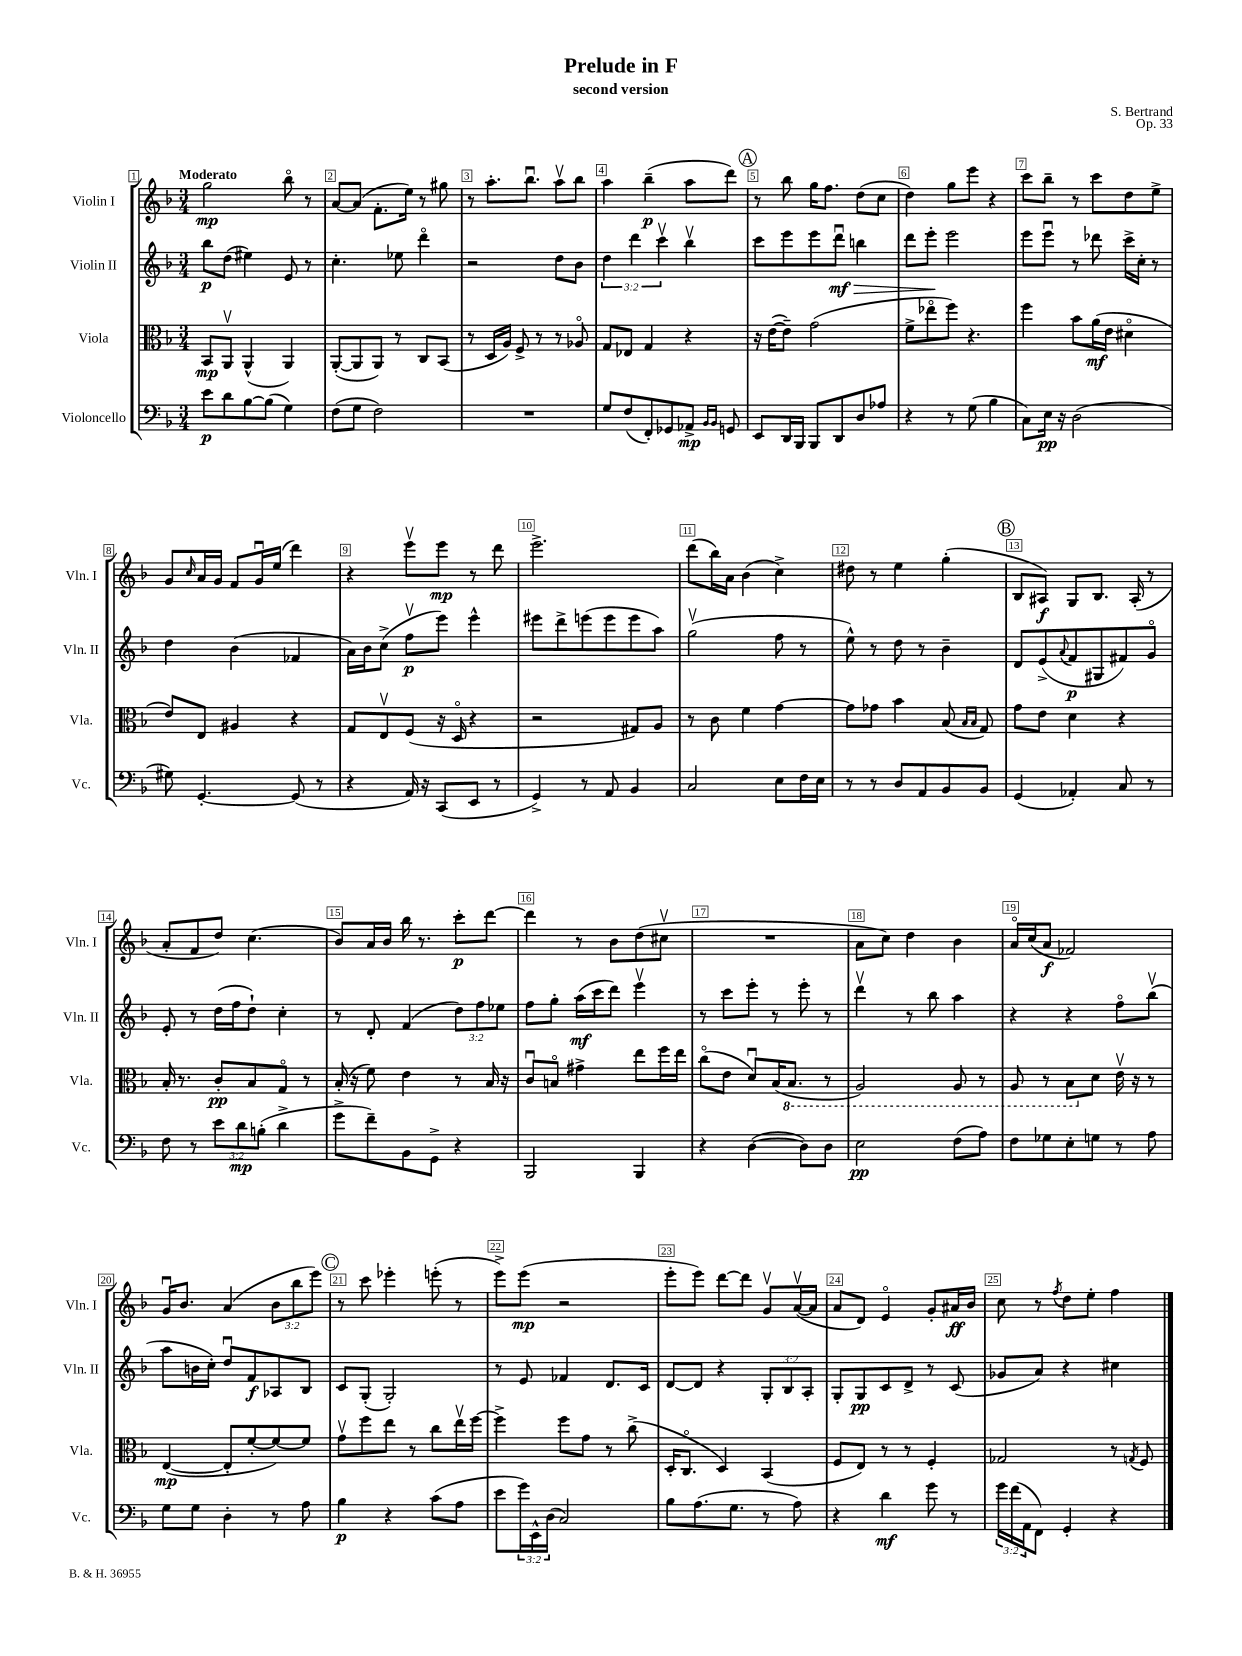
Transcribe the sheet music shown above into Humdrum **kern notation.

**kern	**dynam	**kern	**dynam	**kern	**dynam	**kern	**dynam
*part4	*part4	*part3	*part3	*part2	*part2	*part1	*part1
*staff4	*staff4	*staff3	*staff3	*staff2	*staff2	*staff1	*staff1
*I"Violoncello	*	*I"Viola	*	*I"Violin II	*	*I"Violin I	*
*I'Vc.	*	*I'Vla.	*	*I'Vln. II	*	*I'Vln. I	*
*clefF4	*	*clefC3	*	*clefG2	*	*clefG2	*
*k[b-]	*	*k[b-]	*	*k[b-]	*	*k[b-]	*
*M3/4	*	*M3/4	*	*M3/4	*	*M3/4	*
=1	=1	=1	=1	=1	=1	=1	=1
!	!	!	!	!	!	!LO:TX:a:B:t=Moderato	!
8e\L	p	8BB-/L	mp	8bb-\L	p	2gg\	mp
8d\	.	8AAv/J	.	(8dd\J	.	.	.
[8B-\	.	(4AA^^/	.	4ee#X\)	.	.	.
(8B-\J]	.	.	.	.	.	.	.
4G\)	.	4AA/)	.	8e/	.	8bb-\	.
.	.	.	.	8r	.	8r	.
=2	=2	=2	=2	=2	=2	=2	=2
(8F\L	.	([8AA'/L	.	4.cc'\	.	[8a/L	.
8G\J	.	8AA/]	.	.	.	(8a/J]	.
2F\)	.	8AA/J)	.	.	.	8.f'\L	.
.	.	8r	.	8ee-X\	.	.	.
.	.	.	.	.	.	16ee\Jk)	.
.	.	8C/L	.	4ddd\	.	8r	.
.	.	(8BB-/J	.	.	.	8gg#X\	.
=3	=3	=3	=3	=3	=3	=3	=3
2.r	.	8r	.	2r	.	8r	.
.	.	16D/LL	.	.	.	8.aa'\L	.
.	.	16A/JJ)	.	.	.	.	.
.	.	8F^/	.	.	.	.	.
.	.	.	.	.	.	8.bb-u\J	.
.	.	8r	.	.	.	.	.
.	.	8r	.	8dd\L	.	8aav\L	.
.	.	8A-X/	.	8b-\J	.	8bb-\J	.
=4	=4	=4	=4	=4	=4	=4	=4
8G/L	.	8G/L	.	6dd\	.	4aa\	.
(8F/	.	8E-X/J	.	.	.	.	.
.	.	.	.	6ddd\	.	.	.
8FF'/)	.	4G/	.	.	.	(4bb-~\	p
.	.	.	.	6cccv\	.	.	.
8GG-X/	.	.	.	.	.	.	.
8AA-X^/J	mp	4r	.	4bb-v\	.	8aa\L	.
16qqBB-/LL	.	.	.	.	.	.	.
16qqBB-/JJ	.	.	.	.	.	.	.
8GGn/	.	.	.	.	.	8ddd\J)	.
!!LO:REH:place=s1:t=A
=5	=5	=5	=5	=5	=5	=5	=5
8EE/L	.	16r	.	8ccc\L	.	8r	.
.	.	([16e\KL	.	.	.	.	.
16DD/L	.	8e~\J])	.	8eee\	.	8bb-\	.
16BBB-/JJ	.	.	.	.	.	.	.
8BBB-/L	.	(2g\	.	8eee\	.	16gg\KL	.
.	.	.	.	.	.	8.ff\J	.
!	!	!	!	!	!LO:HP:b	!	!
8DD/	.	.	.	8dddu\J	> mf	.	.
8D/	.	.	.	4bbn\	.	(8dd\L	.
8A-X/J	.	.	.	.	.	8cc\J	.
=6	=6	=6	=6	=6	=6	=6	=6
4r	.	8f^\L	.	8ddd\L	.	4dd\)	.
.	.	8ee-X\	.	8eee'\J	.	.	.
8r	.	8ff\J)	.	2eee\	]	8gg\L	.
(8G\	.	4.r	.	.	.	8eee\J	.
4B-\	.	.	.	.	.	4r	.
=7	=7	=7	=7	=7	=7	=7	=7
8C\L)	.	4ff\	.	8eee\L	.	8ccc\L	.
16E\Jk	pp	.	.	8eeeu\J	.	8bb-~\J	.
16r	.	.	.	.	.	.	.
(2D\	.	8b-\L	.	8r	.	8r	.
.	.	(16a\L	mf	8ddd-X\	.	8ccc\L	.
.	.	16e\JJ	.	.	.	.	.
.	.	4d#X\	.	16ccc^\LL	.	8dd\	.
.	.	.	.	16cc'\JJ	.	.	.
.	.	.	.	8r	.	8ee^\J	.
!!LO:LB:g=z
=8	=8	=8	=8	=8	=8	=8	=8
8G#X\)	.	8e/L)	.	4dd\	.	8g/L	.
.	.	.	.	.	.	16qqcc/	.
[4.GG'/	.	8E/J	.	.	.	16a/L	.
.	.	.	.	.	.	16g/JJ	.
.	.	4A#X/	.	(4b-\	.	8f/L	.
.	.	.	.	.	.	16gu/L	.
.	.	.	.	.	.	(16ee/JJ	.
(8GG/]	.	4r	.	4f-X/	.	4ddd\)	.
8r	.	.	.	.	.	.	.
=9	=9	=9	=9	=9	=9	=9	=9
4r	.	8G/L	.	16a\LL)	.	4r	.
.	.	.	.	16b-\J	.	.	.
.	.	8Ev/	.	(8cc^\J	.	.	.
16AA/)	.	(8F/J	.	8ffv\L	p	8eeev\L	.
16r	.	.	.	.	.	.	.
(8CC/L	.	16r	.	8eee\J)	.	8eee\J	mp
.	.	16D/	.	.	.	.	.
8EE/J	.	4r	.	4eee^^\	.	8r	.
8r	.	.	.	.	.	8ddd\	.
=10	=10	=10	=10	=10	=10	=10	=10
4GG^/)	.	2r	.	8eee#X\L	.	2.eee^\	.
.	.	.	.	8ddd^\	.	.	.
8r	.	.	.	(8eeen\	.	.	.
8AA/	.	.	.	8eee\	.	.	.
4BB-/	.	8G#X/L)	.	8eee\	.	.	.
.	.	8A/J	.	8aa\J)	.	.	.
=11	=11	=11	=11	=11	=11	=11	=11
2C/	.	8r	.	(2ggv\	.	(8ddd\L	.
.	.	8c\	.	.	.	16bb-\L)	.
.	.	.	.	.	.	16a\JJ	.
.	.	4f\	.	.	.	(4b-\	.
8E\L	.	[4g\	.	8ff\	.	4cc^\)	.
16F\L	.	.	.	8r	.	.	.
16E\JJ	.	.	.	.	.	.	.
=12	=12	=12	=12	=12	=12	=12	=12
8r	.	8g\L]	.	8ee^^\)	.	8dd#X\	.
8r	.	8g-X\J	.	8r	.	8r	.
8D/L	.	4b-\	.	8dd\	.	4ee\	.
8AA/	.	.	.	8r	.	.	.
8BB-/	.	(8B-/	.	4b-~\	.	(4gg'\	.
.	.	16qqB-/LL	.	.	.	.	.
.	.	16qqB-/JJ	.	.	.	.	.
8BB-/J	.	8G/)	.	.	.	.	.
!!LO:REH:place=s1:t=B
=13	=13	=13	=13	=13	=13	=13	=13
(4GG/	.	8g\L	.	8d/L	.	8B-/L	.
.	.	8e\J	.	(8e^/	.	8A#X/J)	f
.	.	.	.	8qqa/	.	.	.
4AA-X'/)	.	4d\	.	8f/	p	8G/L	.
.	.	.	.	8G#X/	.	8.B-/J	.
8C/	.	4r	.	8f#X/)	.	.	.
.	.	.	.	.	.	(16A#'/	.
8r	.	.	.	8g/J	.	8r	.
!!LO:LB:g=z
=14	=14	=14	=14	=14	=14	=14	=14
8F\	.	16B-'/	.	8e'/	.	8a'/L	.
.	.	8.r	.	.	.	.	.
8r	.	.	.	8r	.	8f/	.
12e\L	.	8c'/L	pp	(16dd\LL	.	8dd/J)	.
.	.	.	.	16ff\J	.	.	.
12d\	mp	.	.	.	.	.	.
.	.	8B-/	.	8dd`\J)	.	(4.cc\	.
(12Bn'\J	.	.	.	.	.	.	.
4d^\	.	8G/J	.	4cc'\	.	.	.
.	.	8r	.	.	.	.	.
=15	=15	=15	=15	=15	=15	=15	=15
8g^\L	.	(16B-'/	.	8r	.	8b-/L)	.
.	.	16r	.	.	.	.	.
8f~\)	.	8f\)	.	8d'/	.	16a/L	.
.	.	.	.	.	.	16b-/JJ	.
8BB-\	.	4e\	.	(4f/	.	16bb-\	.
.	.	.	.	.	.	8.r	.
8GG^\J	.	.	.	.	.	.	.
4r	.	8r	.	12dd\L)	.	8ccc'\L	p
.	.	.	.	12ff\	.	.	.
.	.	16B-/	.	.	.	[8ddd\J	.
.	.	.	.	12ee-X\J	.	.	.
.	.	16r	.	.	.	.	.
=16	=16	=16	=16	=16	=16	=16	=16
2BBB-/	.	8cu/L	.	8ff\L	.	4ddd\]	.
.	.	8Bn/J	.	8gg'\J	.	.	.
.	.	4g#X^\	.	(16aa\LL	mf	8r	.
.	.	.	.	16ccc\J	.	.	.
.	.	.	.	8ddd\J)	.	8b-\L	.
4BBB-/	.	8ee\L	.	4eeev\	.	(8dd\	.
.	.	16ff\L	.	.	.	8cc#Xv\J	.
.	.	16ee\JJ	.	.	.	.	.
=17	=17	=17	=17	=17	=17	=17	=17
4r	.	(8cc\L	.	8r	.	2.r	.
.	.	8e\J	.	8ccc\L	.	.	.
([4D\	.	8du/L)	.	8eee'\J	.	.	.
.	.	(16B-/K	.	8r	.	.	.
*	*	*8ba	*	*	*	*	*
.	.	8.BB-/J	.	.	.	.	.
8D\L])	.	.	.	8eee'\	.	.	.
8D\J	.	8r	.	8r	.	.	.
=18	=18	=18	=18	=18	=18	=18	=18
2E\	pp	2AA/)	.	4dddv\	.	8a\L	.
.	.	.	.	.	.	8cc\J)	.
.	.	.	.	8r	.	4dd\	.
.	.	.	.	8bb-\	.	.	.
(8F\L	.	8AA/	.	4aa\	.	4b-\	.
8A\J)	.	8r	.	.	.	.	.
=19	=19	=19	=19	=19	=19	=19	=19
8F\L	.	8AA/	.	4r	.	16a/LL	.
.	.	.	.	.	.	(16cc/J	.
8G-X\	.	8r	.	.	.	8a/J	f
8E'\	.	8BB-\L	.	4r	.	2f-X/)	.
*	*	*X8ba	*	*	*	*	*
8Gn\J	.	8d\J	.	.	.	.	.
8r	.	16ev\	.	8ff\L	.	.	.
.	.	16r	.	.	.	.	.
8A\	.	8r	.	(8bb-v\J	.	.	.
!!LO:LB:g=z
=20	=20	=20	=20	=20	=20	=20	=20
8G\L	.	([4E/	mp	8aa\L	.	16gu/KL	.
.	.	.	.	.	.	8.b-/J	.
8G\J	.	.	.	16bn\L	.	.	.
.	.	.	.	16cc'\JJ)	.	.	.
4D'\	.	8E'/L]	.	8ddu/L	.	(4a/	.
.	.	[8f'/	.	8f/	f	.	.
8r	.	8f/_)	.	8A-X/	.	12b-\L	.
.	.	.	.	.	.	12bb-\	.
8A\	.	8f/J]	.	8B-/J	.	.	.
.	.	.	.	.	.	12eee\J)	.
!!LO:REH:place=s1:t=C
=21	=21	=21	=21	=21	=21	=21	=21
4B-\	p	8gv\L	.	8c/L	.	8r	.
.	.	8ff\	.	(8G'/J	.	8ccc\	.
4r	.	8ee\J	.	2G'/)	.	4eee-X'\	.
.	.	8r	.	.	.	.	.
(8c\L	.	8cc\L	.	.	.	(8eeen'\	.
8A\J	.	16eev\L	.	.	.	8r	.
.	.	[16ff\JJ	.	.	.	.	.
=22	=22	=22	=22	=22	=22	=22	=22
8e\L	.	4ff^\]	.	8r	.	8eee^\L)	.
24g\L)	.	.	.	8e/	.	(8eee\J	mp
24EE^^\	.	.	.	.	.	.	.
(24D\JJ	.	.	.	.	.	.	.
2C/)	.	8ff\L	.	4f-X/	.	2r	.
.	.	8g\J	.	.	.	.	.
.	.	8r	.	8.d/L	.	.	.
.	.	(8cc^\	.	.	.	.	.
.	.	.	.	16c/Jk	.	.	.
=23	=23	=23	=23	=23	=23	=23	=23
8B-\L	.	16D'/KL	.	[8d/L	.	8eee'\L	.
.	.	8.C/J	.	.	.	.	.
(8.A\	.	.	.	8d/J]	.	8eee\J)	.
.	.	4D/)	.	4r	.	[8ddd\L	.
8.G\J	.	.	.	.	.	.	.
.	.	.	.	.	.	8ddd\J]	.
8r	.	(4BB-/	.	12G'/L	.	8gv/L	.
.	.	.	.	12B-/	.	.	.
8A\)	.	.	.	.	.	([16av/L	.
.	.	.	.	12A'/J	.	.	.
.	.	.	.	.	.	16a/JJ]	.
=24	=24	=24	=24	=24	=24	=24	=24
4r	.	8F/L	.	8G'/L	.	8a/L	.
.	.	8E/J)	.	8G/	pp	8d/J)	.
4d\	mf	8r	.	8c/	.	4e/	.
.	.	8r	.	8d^/J	.	.	.
8g\	.	4F'/	.	8r	.	8g'/L	.
8r	.	.	.	(8c/	.	16a#X/L	ff
.	.	.	.	.	.	16b-/JJ	.
=25	=25	=25	=25	=25	=25	=25	=25
24g\LL	.	2G-X/	.	8g-X/L	.	8cc\	.
(24f\	.	.	.	.	.	.	.
24AA\J	.	.	.	.	.	.	.
8FF\J)	.	.	.	8a/J)	.	8r	.
.	.	.	.	.	.	8qff/	.
4GG'/	.	.	.	4r	.	8dd\L	.
.	.	.	.	.	.	8ee'\J	.
4r	.	8r	.	4cc#X\	.	4ff\	.
.	.	8qGn/	.	.	.	.	.
.	.	8F/	.	.	.	.	.
==	==	==	==	==	==	==	==
*-	*-	*-	*-	*-	*-	*-	*-
